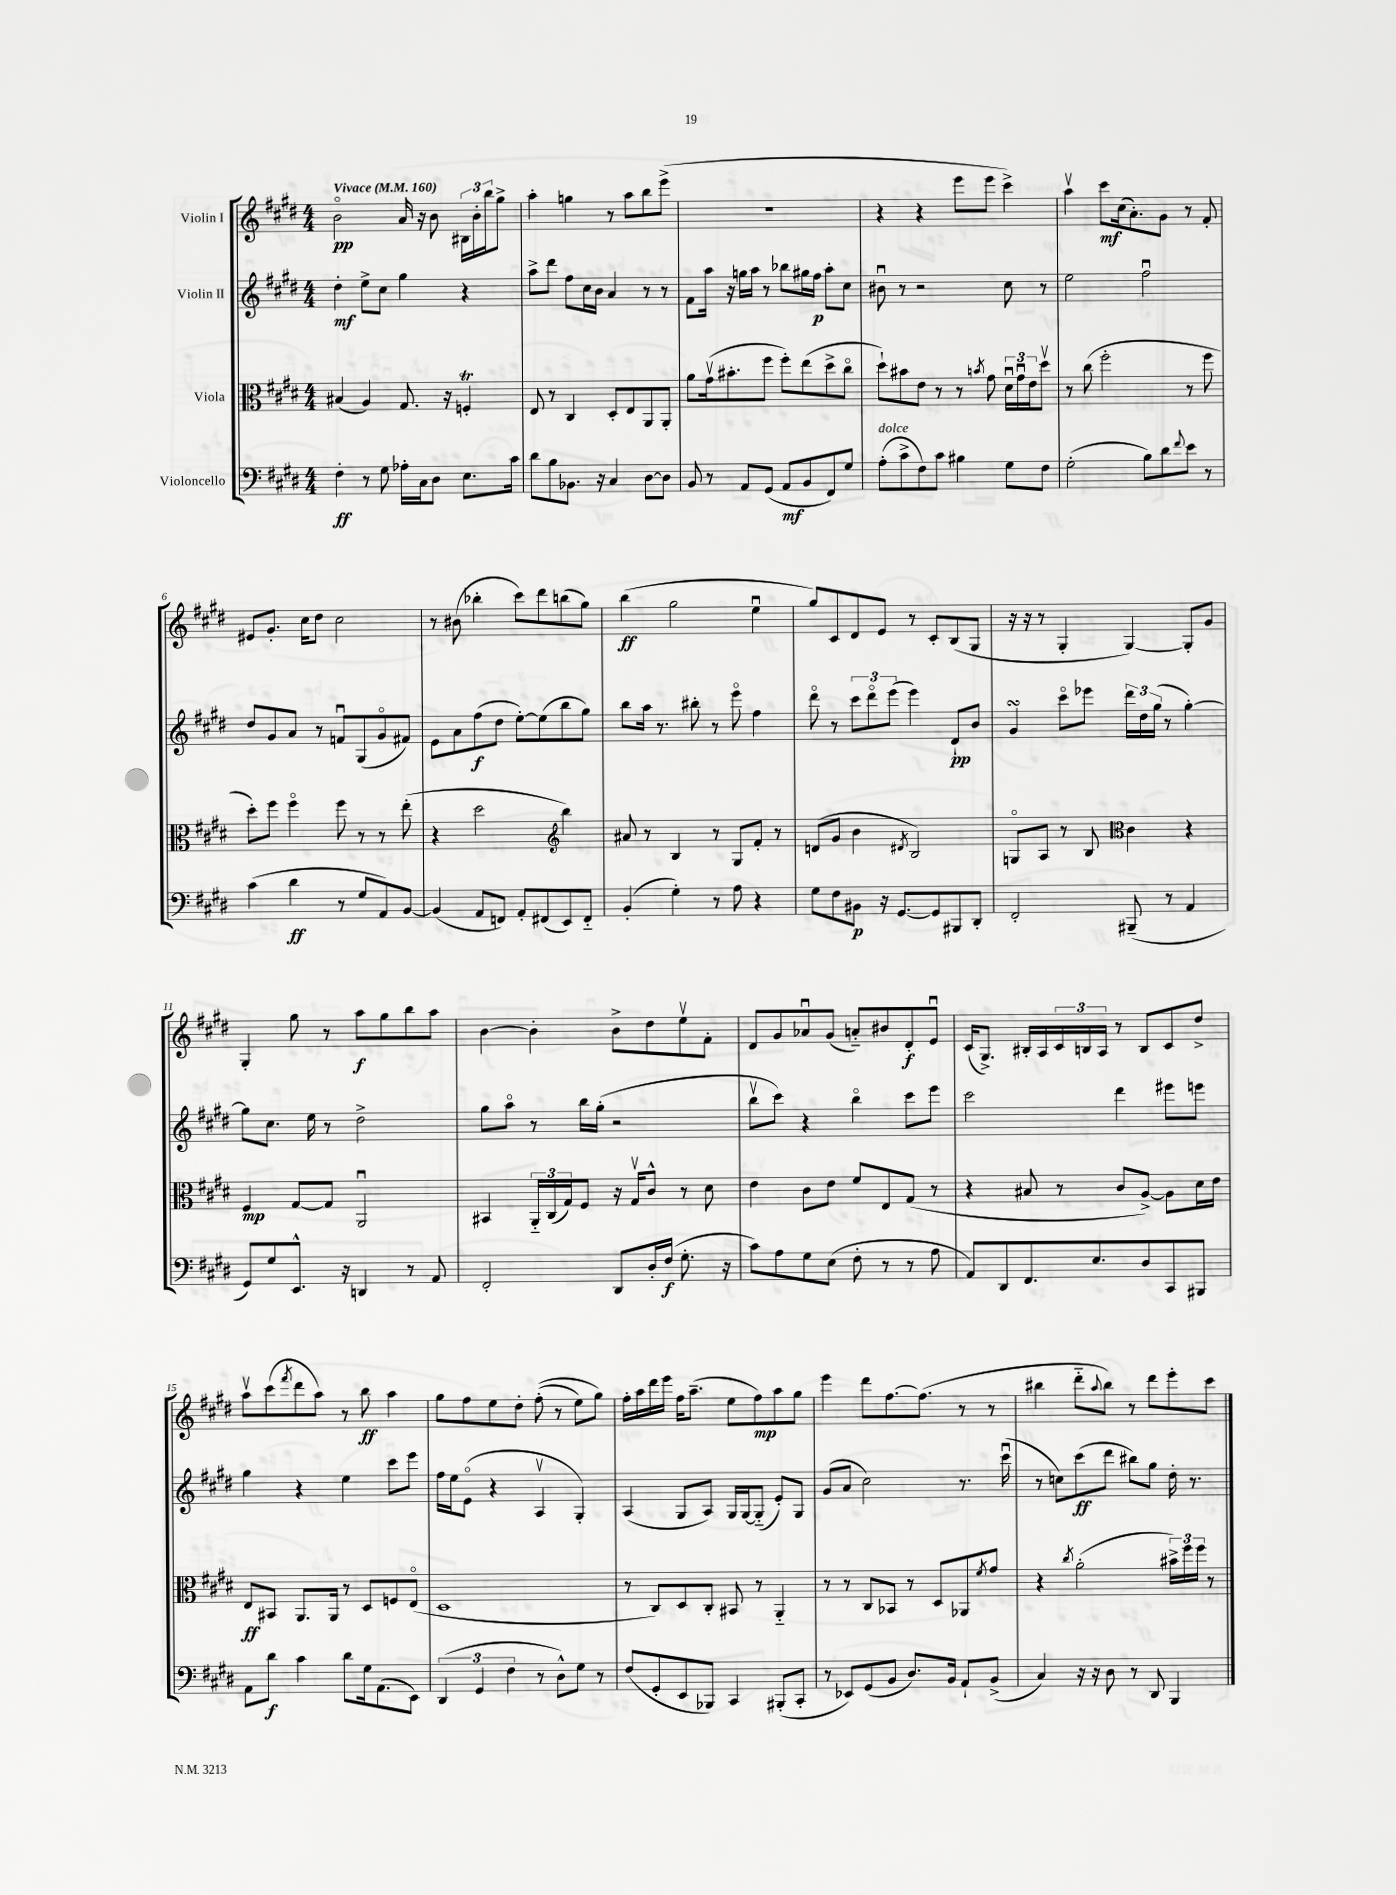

**kern	**dynam	**kern	**dynam	**kern	**dynam	**kern	**dynam
*part4	*part4	*part3	*part3	*part2	*part2	*part1	*part1
*staff4	*staff4	*staff3	*staff3	*staff2	*staff2	*staff1	*staff1
*I"Violoncello	*	*I"Viola	*	*I"Violin II	*	*I"Violin I	*
*clefF4	*	*clefC3	*	*clefG2	*	*clefG2	*
*k[f#c#g#d#]	*	*k[f#c#g#d#]	*	*k[f#c#g#d#]	*	*k[f#c#g#d#]	*
*M4/4	*	*M4/4	*	*M4/4	*	*M4/4	*
*MM160	*	*MM160	*	*MM160	*	*MM160	*
=1	=1	=1	=1	=1	=1	=1	=1
!	!	!	!	!	!	!LO:TX:a:B:t=Vivace	!
4F#'\	ff	(4B#X/	.	4dd#'\	mf	2b\	pp
8r	.	4A/)	.	8ee^\L	.	.	.
8G#\	.	.	.	8cc#\J	.	.	.
16A-X'\LL	.	8.G#/	.	4gg#\	.	16a/	.
16C#\J	.	.	.	.	.	16r	.
8D#\J	.	.	.	.	.	8b\	.
.	.	16r	.	.	.	.	.
8.E\L	.	4FnT'/	.	4r	.	24B#X\LL	.
.	.	.	.	.	.	24b'\	.
.	.	.	.	.	.	24bb\J	.
.	.	.	.	.	.	8gg#^\J	.
16c#\Jk	.	.	.	.	.	.	.
=2	=2	=2	=2	=2	=2	=2	=2
8d#\L	.	8E/	.	8aa^\L	.	4aa'\	.
8B\	.	8r	.	8ddd#\J	.	.	.
8.BB-X\J	.	4C#/	.	8ff#\L	.	4ggn\	.
.	.	.	.	16cc#\L	.	.	.
16r	.	.	.	16b\JJ	.	.	.
4C#/	.	8D#'/L	.	4a/	.	8r	.
.	.	8E/	.	.	.	8aa\L	.
[8D#\L	.	8AA/	.	8r	.	8bb\	.
8D#\J]	.	8AA'/J	.	8r	.	(8eee^\J	.
=3	=3	=3	=3	=3	=3	=3	=3
8BB/	.	8a\L	.	8f#\L	.	1r	.
8r	.	(16g#v\k	.	16aa\Jk	.	.	.
.	.	8.b#X'\	.	16r	.	.	.
8AA/L	.	.	.	16ggn\LL	.	.	.
.	.	.	.	16aa\JJ	.	.	.
(8GG#/J	.	8ff#\J	.	8r	.	.	.
8AA/L	mf	8ff#'\L)	.	8bb-X\L	.	.	.
8BB/	.	(8ee\	.	16gg#X\L	.	.	.
.	.	.	.	16ff#\JJ	p	.	.
8FF#/)	.	8dd#^\	.	8aa'\L	.	.	.
8G#/J	.	8cc#\J	.	8cc#\J	.	.	.
=4	=4	=4	=4	=4	=4	=4	=4
!LO:TX:a:i:t=dolce	!	!	!	!	!	!	!
(8A'\L	.	8dd#`\L)	.	8b#Xu\	.	4r	.
8c#^\	.	8b#X\	.	8r	.	.	.
8F#\)	.	8e\J	.	2r	.	4r	.
8c#\J	.	8r	.	.	.	.	.
4B#X\	.	8r	.	.	.	8eee\L	.
.	.	8qbn/	.	.	.	.	.
.	.	8g#\	.	.	.	8eee\J	.
8G#\L	.	24d#u\LL	.	8cc#\	.	4ccc#^\)	.
.	.	24g#u\	.	.	.	.	.
.	.	24e\J	.	.	.	.	.
8F#\J	.	8dd#v\J	.	8r	.	.	.
=5	=5	=5	=5	=5	=5	=5	=5
(2G#'\	.	8r	.	2ee\	.	4aav\	.
.	.	(8cc#\	.	.	.	.	.
.	.	2ff#'\	.	.	.	8ccc#\L	mf
.	.	.	.	.	.	(16cc#\k	.
.	.	.	.	.	.	8.a'\)	.
8B\L)	.	.	.	2ff#u\	.	.	.
8d#\	.	.	.	.	.	8g#\J	.
8qqf#/	.	.	.	.	.	.	.
8e\J	.	8r	.	.	.	8r	.
8r	.	8ff#\	.	.	.	8f#'/	.
!!LO:LB:g=z
=6	=6	=6	=6	=6	=6	=6	=6
(4c#\	.	8dd#'\L)	.	8dd#/L	.	8e#X/L	.
.	.	8ff#\J	.	8g#/	.	8.g#'/J	.
4d#\	ff	4ff#\	.	8a/J	.	.	.
.	.	.	.	.	.	16cc#\KL	.
.	.	.	.	8r	.	8dd#\J	.
8r	.	8ff#\	.	8fnu/L	.	2cc#\	.
8G#/L	.	8r	.	(8G#/	.	.	.
8AA/)	.	8r	.	8g#/	.	.	.
[8BB/J	.	(8ee'\	.	8f#X/J)	.	.	.
=7	=7	=7	=7	=7	=7	=7	=7
(4BB/]	.	4r	.	8e\L	.	8r	.
.	.	.	.	8a\	.	(8b#X\	.
8AA/L	.	2dd#\	.	(8ff#\	f	4bb-X'\	.
8FFn/J)	.	.	.	8dd#\J	.	.	.
8AA'/L	.	.	.	[8ee'\L)	.	8ccc#\L)	.
(8FF#X/	.	.	.	(8ee\]	.	8ddd#\	.
*	*	*clefG2	*	*	*	*	*
8EE/)	.	4bb\)	.	8bb\	.	(8bbn\	.
8FF#/J	.	.	.	8gg#\J)	.	8gg#\J)	.
=8	=8	=8	=8	=8	=8	=8	=8
(4BB'/	.	8a#X/	.	8bb\L	.	(4bb\	ff
.	.	8r	.	16aa\Jk	.	.	.
.	.	.	.	8.r	.	.	.
4G#'\)	.	4B/	.	.	.	2gg#\	.
.	.	.	.	8bb#X'\	.	.	.
8r	.	8r	.	8r	.	.	.
8A\	.	8G#/L	.	8eee\	.	.	.
4r	.	8f#'/J	.	4ff#\	.	4eeu\	.
.	.	8r	.	.	.	.	.
=9	=9	=9	=9	=9	=9	=9	=9
8G#\L	.	(8dn/L	.	8ddd#\	.	8gg#/L)	.
8F#\	.	8g#/J	.	8r	.	8c#/	.
8BB#X\J	p	4b\	.	12ccc#\L	.	8d#/	.
.	.	.	.	12ddd#\	.	.	.
16r	.	.	.	.	.	8e/J	.
.	.	.	.	(12eee\J	.	.	.
[8.GG#/L	.	.	.	.	.	.	.
.	.	8qd#X/	.	.	.	.	.
.	.	2B/)	.	4eee\)	.	8r	.
8GG#/]	.	.	.	.	.	8c#'/L	.
8BBB#X/	.	.	.	8d#`/L	pp	(8B/	.
8DD#'/J	.	.	.	8b/J	.	8G#/J	.
=10	=10	=10	=10	=10	=10	=10	=10
2FF#'/	.	8Gn/L	.	4g#sSsS/	.	16r	.
.	.	.	.	.	.	16r	.
.	.	8A/J	.	.	.	8r	.
.	.	8r	.	8ccc#\L	.	4G#'/	.
.	.	8B/	.	8eee-X\J	.	.	.
*	*	*clefC3	*	*	*	*	*
(8BBB#X~/	.	4c#\	.	24ddd#\LL	.	[4G#/)	.
.	.	.	.	24dd#\	.	.	.
.	.	.	.	(24gg#\JJ	.	.	.
8r	.	.	.	8r	.	.	.
4AA/	.	4r	.	[4gg#'\)	.	8G#'/L]	.
.	.	.	.	.	.	8g#/J	.
!!LO:LB:g=z
=11	=11	=11	=11	=11	=11	=11	=11
8GG#/L)	.	4F#/	mp	8gg#\L]	.	4G#'/	.
8G#/	.	.	.	8.cc#\J	.	.	.
8.EE^^/J	.	[8G#/L	.	.	.	8gg#\	.
.	.	.	.	16ee\	.	.	.
.	.	8G#/J]	.	8r	.	8r	.
16r	.	.	.	.	.	.	.
4DDn/	.	2AAu/	.	2dd#^\	.	8aa\L	f
.	.	.	.	.	.	8gg#\	.
8r	.	.	.	.	.	8bb\	.
8AA/	.	.	.	.	.	8aa\J	.
=12	=12	=12	=12	=12	=12	=12	=12
2FF#'/	.	4BB#X/	.	8gg#\L	.	[4b\	.
.	.	.	.	8aa\J	.	.	.
.	.	24AA/LL	.	8r	.	4b'\]	.
.	.	(24C#/	.	.	.	.	.
.	.	24G#/J)	.	.	.	.	.
.	.	8F#/J	.	16bb\LL	.	.	.
.	.	.	.	(16gg#'\JJ	.	.	.
8DD#/L	.	16r	.	2r	.	8b^\L	.
.	.	16G#v/KL	.	.	.	.	.
16D#'/L	.	8c#^^/J	.	.	.	8dd#\	.
(16F#/JJ	f	.	.	.	.	.	.
8.G#'\	.	8r	.	.	.	8eev\	.
.	.	8d#\	.	.	.	8f#'\J	.
16r	.	.	.	.	.	.	.
=13	=13	=13	=13	=13	=13	=13	=13
8c#\L)	.	4e\	.	8bbv\L	.	8d#/L	.
8A\	.	.	.	8ccc#\J)	.	8g#/	.
8G#\	.	8c#\L	.	4r	.	8a-Xu/	.
(8E\J	.	8e\J	.	.	.	(8g#/J	.
8F#'\	.	8f#/L	.	4bb\	.	8an/L)	.
8r	.	8E/	.	.	.	8b#X/	.
8r	.	(8G#/J	.	8ccc#\L	.	8d#'/	f
8A\	.	8r	.	8eee\J	.	8eu/J	.
=14	=14	=14	=14	=14	=14	=14	=14
8AA/L)	.	4r	.	2ccc#\	.	(16c#/KL	.
.	.	.	.	.	.	8.G#^/J)	.
8DD#/	.	.	.	.	.	.	.
8.FF#/	.	8B#X/	.	.	.	16B#X'/LL	.
.	.	.	.	.	.	16A/	.
.	.	8r	.	.	.	24c#/	.
.	.	.	.	.	.	24Bn/	.
8.E/	.	.	.	.	.	.	.
.	.	.	.	.	.	24A/JJ	.
.	.	8c#/L	.	4ddd#\	.	8r	.
8D#/	.	[8A^/J)	.	.	.	8B/L	.
8CC#/	.	8A\L]	.	8eee#X\L	.	8c#/	.
8BBB#X/J	.	16d#\L	.	8eeen\J	.	8dd#^/J	.
.	.	16e\JJ	.	.	.	.	.
!!LO:LB:g=z
=15	=15	=15	=15	=15	=15	=15	=15
8AA\L	.	8E/L	ff	4gg#\	.	8aav\L	.
8d#\J	f	8BB#X/J	.	.	.	(8ccc#\	.
.	.	.	.	.	.	8qfff#/	.
4c#\	.	8.AA/L	.	4r	.	8ddd#\	.
.	.	.	.	.	.	8aa\J)	.
.	.	16AA/Jk	.	.	.	.	.
8d#\L	.	8r	.	4ee\	.	8r	.
16G#\k	.	8D#/L	.	.	.	8bb\	ff
(8.AA\	.	.	.	.	.	.	.
.	.	8Fn/	.	8ccc#\L	.	4aa\	.
8EE\J)	.	(8E/J	.	8eee\J	.	.	.
=16	=16	=16	=16	=16	=16	=16	=16
(6DD#/	.	1D#	.	16ff#\LL	.	8gg#\L	.
.	.	.	.	16ee\J	.	.	.
.	.	.	.	(8e\J	.	8ff#\	.
6GG#/	.	.	.	.	.	.	.
.	.	.	.	4r	.	8ee\	.
6F#\	.	.	.	.	.	.	.
.	.	.	.	.	.	8dd#'\J	.
8r	.	.	.	4Av/	.	((8ff#'\	.
8D#^^\L)	.	.	.	.	.	8r	.
8G#\J	.	.	.	4G#'/)	.	8ee\L)	.
8r	.	.	.	.	.	8gg#\J)	.
=17	=17	=17	=17	=17	=17	=17	=17
(8F#/L	.	8r	.	(4A/	.	16ff#'\LL	.
.	.	.	.	.	.	16aa\	.
8GG#'/	.	8C#/L)	.	.	.	16ddd#\	.
.	.	.	.	.	.	16eee\JJ	.
8EE/	.	8D#/	.	8G#/L	.	16ff#\KL	.
.	.	.	.	.	.	(8.aa~\J	.
8BBB-X/J)	.	8C#'/J	.	8A/J)	.	.	.
4CC#/	.	8BB#X/	.	16G#/LL	.	8ee\L	.
.	.	.	.	[16G#/J	.	.	.
.	.	8r	.	(8G#/J]	.	8ff#\)	mp
(8BBB#X'/L	.	4AA/	.	8e'/L)	.	8aa\	.
8CC#'/J	.	.	.	8G#/J	.	8gg#\J	.
=18	=18	=18	=18	=18	=18	=18	=18
8r	.	8r	.	(8g#/L	.	4eee\	.
8EE-X/L)	.	8r	.	8a/J	.	.	.
(8GG#/	.	8C#/L	.	2cc#\)	.	8ddd#\L	.
8BB/J	.	8BB-X/J	.	.	.	[8.ff#\	.
8.D#/L)	.	8r	.	.	.	.	.
.	.	.	.	.	.	(8.ff#\J]	.
.	.	8D#/L	.	.	.	.	.
16BB/Jk	.	.	.	.	.	.	.
8AA`/L	.	8AA-X/	.	8.r	.	8r	.
.	.	8qf#/	.	.	.	.	.
(8BB^/J	.	8g#/J	.	.	.	8r	.
.	.	.	.	(16ccc#u\	.	.	.
=19	=19	=19	=19	=19	=19	=19	=19
4C#/)	.	4r	.	8r	.	4bb#X\	.
.	.	.	.	8ccn\L)	.	.	.
.	.	8qcc#/	.	.	.	.	.
16r	.	(2a'\	.	(8ccc#\	ff	8ddd#\L	.
16r	.	.	.	.	.	.	.
.	.	.	.	.	.	8qqaa/	.
8D#\	.	.	.	8ddd#\J	.	8bb#\J)	.
8r	.	.	.	8bb#X\L)	.	8r	.
8DD#/	.	.	.	8gg#\J	.	8ddd#\L	.
4BBB/	.	24b#X^\LL)	.	16dd#'\	.	8eee'\	.
.	.	24ff#\	.	.	.	.	.
.	.	.	.	8.r	.	.	.
.	.	24ff#\JJ	.	.	.	.	.
.	.	8r	.	.	.	8ccc#\J	.
==	==	==	==	==	==	==	==
*-	*-	*-	*-	*-	*-	*-	*-
